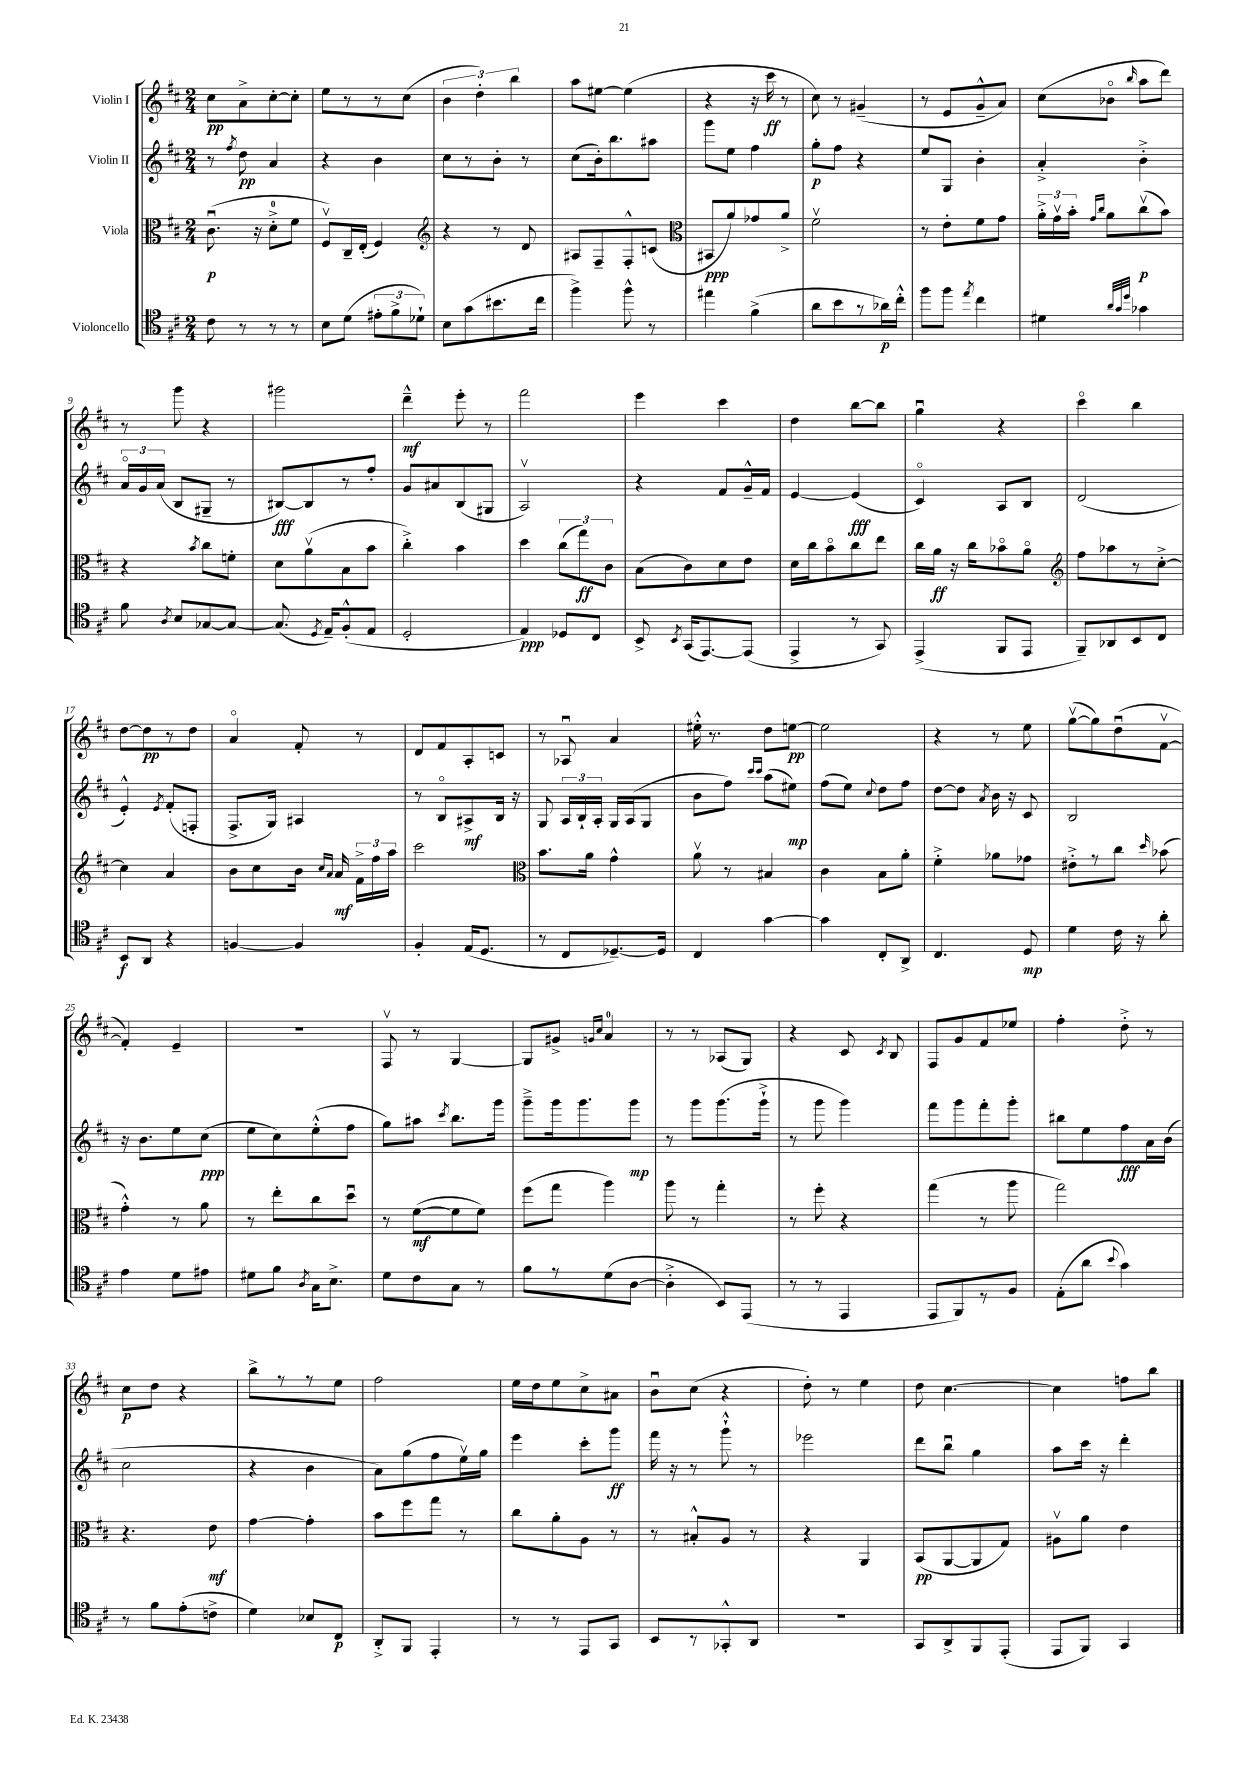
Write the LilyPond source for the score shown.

<<
\new StaffGroup <<
\new Staff = "s0" \with { instrumentName = "Violin I" } {
    \clef treble \key d \major \numericTimeSignature \time 2/4
    \autoBeamOff cis''8[\pp a'8-> cis''8~-. cis''8]-. |
    e''8[ r8 r8 cis''8]( |
    \tuplet 3/2 { b'4 d''4-.) b''4 } |
    a''8[ eis''8]~ eis''4( |
    r4 r16 cis'''16\ff r8 |
    cis''8) r8 gis'4--( |
    r8 e'8[ g'8---^ a'8]) |
    cis''8[( bes'8]\flageolet \grace { b''16 } a''8[ d'''8]) |
    r8 g'''8 r4 |
    gis'''2 |
    d'''4---^\mf e'''8-. r8 |
    fis'''2 |
    e'''4 cis'''4 |
    d''4 b''8[~ b''8] |
    g''4\downbow r4 |
    cis'''4\flageolet b''4 |
    d''8[~ d''8\pp r8 d''8] |
    a'4\flageolet fis'8-. r8 |
    d'8[ fis'8 a8-. c'8] |
    r8 aes8\downbow a'4 |
    eis''16-.-^ r8. d''8[ e''8]~\pp |
    e''2 |
    r4 r8 e''8 |
    g''8[~\upbow( g''8) d''8\downbow( fis'8]~\upbow |
    fis'4-.) e'4-- |
    R2 |
    fis8\upbow r8 g4~ |
    g8[ gis'8]-> \grace { g'16[ cis''16] } a'4-0 |
    r8 r8 aes8[( g8]) |
    r4 cis'8 \acciaccatura { cis'8 } b8 |
    fis8[ g'8 fis'8 ees''8] |
    fis''4-. d''8-.-> r8 |
    cis''8[\p d''8] r4 |
    b''8[-> r8 r8 e''8] |
    fis''2 |
    e''16[ d''16 e''8 cis''8-> ais'8] |
    b'8[\downbow cis''8]( r4 |
    d''8-.) r8 e''4 |
    d''8 cis''4.~ |
    cis''4 f''8[ b''8] \bar "|." |
}
\new Staff = "s1" \with { instrumentName = "Violin II" } {
    \clef treble \key d \major \numericTimeSignature \time 2/4
    \autoBeamOff r8 \acciaccatura { fis''8 } d''8\pp a'4 |
    r4 b'4 |
    cis''8[ r8 b'8]-. r8 |
    cis''8[( b'16-.) b''8. ais''8] |
    g'''8[ e''8] fis''4 |
    g''8[-.\p fis''8] r4 |
    e''8[ g8] b'4-. |
    a'4-.-> b'4-.-> |
    \tuplet 3/2 { a'16[\flageolet g'16 a'16]( } b8[ gis8]-- r8 |
    bis8[~\fff) bis8 r8 fis''8]-. |
    g'8[ ais'8 b8( gis8] |
    a2\upbow) |
    r4 fis'8[ g'16---^ fis'16] |
    e'4~ e'4\fff( |
    cis'4\flageolet) a8[ b8] |
    d'2( |
    e'4-.-^) \acciaccatura { e'8 } fis'8[-.( f8]-. |
    fis8.[-> g16]) ais4 |
    r8 b8[\flageolet ais8->\mf b16] r16 |
    g8 \tuplet 3/2 { a16[ b16-! a16]-. } g16[ a16( g8] |
    b'8[ fis''8]) \grace { cis'''16[ cis'''16] } a''8[( eis''8]\mp) |
    fis''8[( e''8]) \appoggiatura { cis''8 } d''8[ fis''8] |
    d''8[~ d''8] \acciaccatura { a'8 } b'16 r16 cis'8 |
    b2 |
    r16 b'8.[ e''8 cis''8]\ppp( |
    e''8[ cis''8) e''8-.-^( fis''8] |
    g''8[) ais''8] \acciaccatura { cis'''8 } b''8.[ g'''16] |
    g'''8[---> g'''16 g'''8. g'''8]\mp |
    r8 g'''8[ g'''8.( g'''16]-!-> |
    r8 g'''8 g'''4) |
    fis'''8[ g'''8 fis'''8-. g'''8]-. |
    bis''8[ e''8 fis''8\fff a'16 b'16]( |
    cis''2 |
    r4 b'4 |
    a'8[) g''8( fis''8 e''16\upbow) g''16] |
    e'''4 cis'''8[-. g'''8]\ff |
    fis'''16 r16 r8 g'''8-!-^ r8 |
    ees'''2 |
    d'''8[ b''8]\downbow g''4 |
    a''8[ cis'''16] r16 d'''4-. \bar "|." |
}
\new Staff = "s2" \with { instrumentName = "Viola" } {
    \clef alto \key d \major \numericTimeSignature \time 2/4
    \autoBeamOff cis'8.\downbow\p( r16 d'8[-0-.-> fis'8] |
    fis8[\upbow) cis16-- e16]-.( fis4) |
    \clef treble r4 r8 d'8 |
    ais8[ fis8-- fis8-.-^ c'8]( |
    \clef alto bis,8[\ppp a'8) ges'8 a'8]-> |
    fis'2\upbow |
    r8 e'8[-. fis'8 g'8] |
    \tuplet 3/2 { a'16[-.-> g'16\upbow b'16]-. } \grace { g'16[ cis''16] } a'8[ cis''8\upbow\p( b'8]) |
    r4 \acciaccatura { b'8 } cis''8[ f'8]-. |
    d'8[ a'8\upbow( b8 b'8] |
    cis''4-.->) b'4 |
    d''4 \tuplet 3/2 { cis''8[( g''8\ff) cis'8] } |
    b8[( cis'8) d'8 e'8] |
    d'16[ cis''16 b'8\flageolet cis''8 e''8] |
    cis''16[ a'16]\ff r16 cis''16[ bes'8\flageolet a'8]\flageolet |
    \clef treble fis''8[ aes''8 r8 cis''8]~-.-> |
    cis''4 a'4 |
    b'8[ cis''8 b'16] \grace { cis''16[ a'16] } a'16\mf \tuplet 3/2 { fis'16[-> fis''16 a''16] } |
    cis'''2 |
    \clef alto b'8.[ a'16] g'4-^ |
    a'8\upbow r8 bis4 |
    cis'4 b8[ a'8]-. |
    fis'4-.-> aes'8[ ges'8] |
    eis'8[-.-> r8 cis''8] \grace { d''16 } bes'8( |
    g'4-.-^) r8 a'8 |
    r8 e''8[-. cis''8 d''8]\downbow |
    r8 fis'8[~\mf( fis'8 fis'8]) |
    fis''8[( g''8] a''4) |
    a''8 r8 g''4-. |
    r8 fis''8-. r4 |
    g''4( r8 a''8 |
    g''2) |
    r4. e'8\mf |
    g'4~ g'4-. |
    b'8[ fis''8 g''8] r8 |
    cis''8[ a'8-. a8] r8 |
    r8 bis8[-.-^ a8] r8 |
    r4 a,4 |
    b,8[\pp( a,8~ a,8 g8]) |
    ais8[\upbow a'8] e'4 \bar "|." |
}
\new Staff = "s3" \with { instrumentName = "Violoncello" } {
    \clef tenor \key d \major \numericTimeSignature \time 2/4
    \autoBeamOff cis'8 r8 r8 r8 |
    b8[ d'8]( \tuplet 3/2 { eis'8[-. fis'8-> des'8]-!) } |
    b8[ g'8( bis'8. cis''16] |
    fis''4->) fis''8-^ r8 |
    eis''4 fis'4->( |
    a'8[ b'8 r8 aes'16\p) cis''16]-.-^ |
    fis''8[ fis''8] \acciaccatura { e''8 } cis''4 |
    dis'4 \grace { a'32[ g'32 d''32] } ges'4 |
    fis'8 \acciaccatura { a8 } b8[ ges8~ ges8]~ |
    ges8.( \acciaccatura { d8 } e16[--) fis8-.-^( e8] |
    d2-. |
    e4\ppp) des8[ cis8] |
    b,8-> \acciaccatura { b,8 } g,16[( e,8.~) e,8]( |
    e,4-> r8 g,8) |
    e,4->( fis,8[ e,8] |
    fis,8[--) aes,8 b,8 cis8] |
    b,8[\f a,8] r4 |
    f4~ f4 |
    fis4-. e16[( d8.] |
    r8 cis8[ des8.~--) des16] |
    cis4 g'4~ |
    g'4 cis8[-. a,8]-> |
    cis4. d8\mp |
    d'4 cis'16 r16 a'8-. |
    e'4 d'8[ eis'8] |
    dis'8[ fis'8] \acciaccatura { a8 } g16[ b8.]-> |
    d'8[ cis'8 g8] r8 |
    fis'8[ r8 d'8( a8]~ |
    a4-.-> b,8[) e,8]( |
    r8 r8 e,4 |
    e,8[ fis,8) r8 fis8] |
    e8[-.( a'8] \appoggiatura { b'8 } g'4) |
    r8 fis'8[ e'8-.( c'8]-> |
    d'4) bes8[ cis8]\p |
    a,8[-.-> fis,8] e,4-. |
    r8 r8 e,8[ g,8] |
    b,8[ r8 ges,8-.-^ a,8] |
    R2 |
    g,8[ a,8-> fis,8 e,8]-.( |
    e,8[ fis,8]) g,4 \bar "|." |
}
>>
>>
